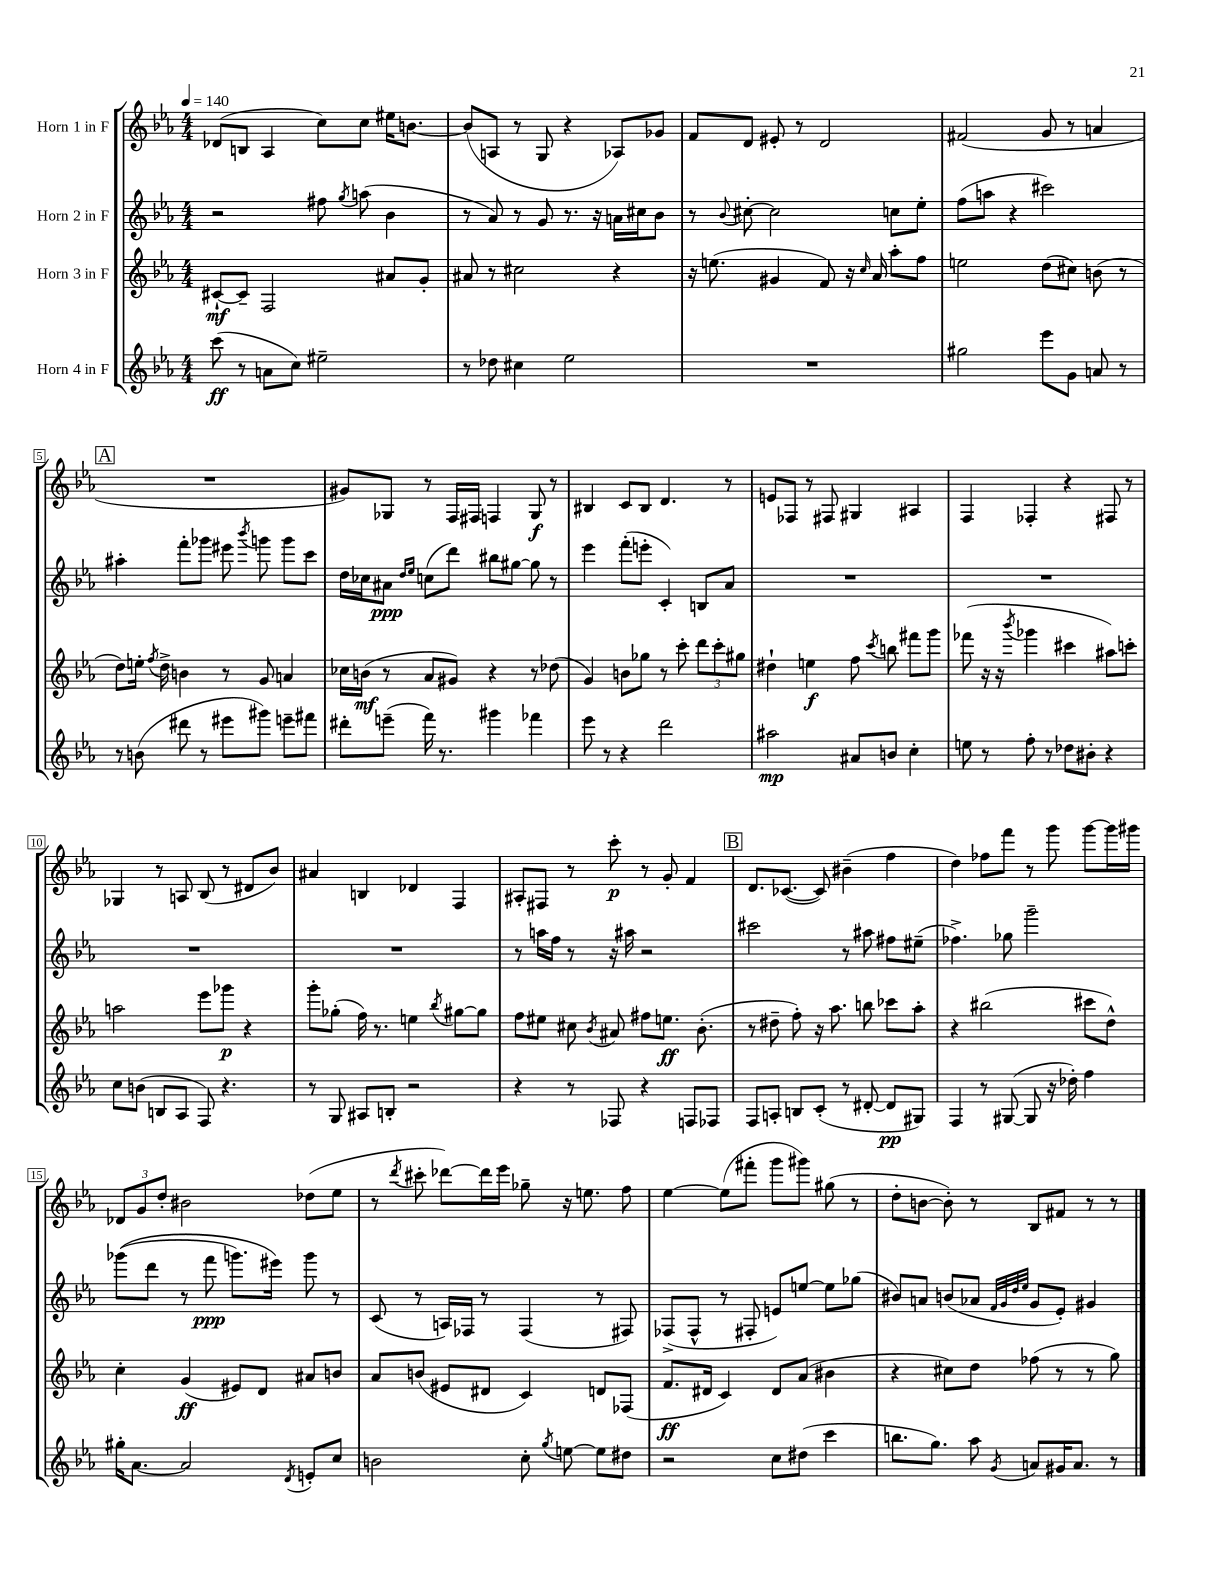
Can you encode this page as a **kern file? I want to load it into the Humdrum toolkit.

**kern	**kern	**kern	**kern
*staff4	*staff3	*staff2	*staff1
*clefG2	*clefG2	*clefG2	*clefG2
*k[b-e-a-]	*k[b-e-a-]	*k[b-e-a-]	*k[b-e-a-]
*M4/4	*M4/4	*M4/4	*M4/4
*MM140	*MM140	*MM140	*MM140
(8ccc	[8c#`	2r	(8d-
8r	8c#~]	.	8B
8a	2F	.	4A-
8cc)	.	.	.
2ee#~	.	8ff#	8cc)
.	.	8qgg	.
.	.	(8aa	8cc
.	8a#	4b-	16ee#
.	.	.	[8.b
.	8g'	.	.
=	=	=	=
8r	8a#	8r	(8b]
8dd-	8r	8a-)	8A
4cc#	2cc#	8r	8r
.	.	8g	8G
2ee-	.	8.r	4r
.	.	16r	.
.	4r	16a	8A-)
.	.	16cc#	.
.	.	8b-	8g-
=	=	=	=
1r	16r	8r	8f
.	(8.ee	.	.
.	.	8qqb-	.
.	.	[8cc#'	8d
.	4g#	2cc#]	8e#'
.	.	.	8r
.	8f)	.	2d
.	16r	.	.
.	16qqcc	.	.
.	16a-	.	.
.	8aa-'	8cc	.
.	8ff	8ee-'	.
=	=	=	=
2gg#	2ee	(8ff	(2f#
.	.	8aa	.
.	.	4r	.
8eee-	(8dd	2ccc#)	8g
8g	8cc#)	.	8r
8a	(8b	.	4a
8r	8r	.	.
=	=	=	=
8r	8dd)	4aa#'	1r
(8b	16ee'	.	.
.	8qff	.	.
.	16dd^	.	.
8ddd#	4b	8fff'	.
8r	.	8ggg-	.
8eee#	8r	8eee#	.
.	.	8qbbb-	.
8ggg#)	8g	8ggg	.
8eee~	4a	8ggg	.
8fff#	.	8ccc	.
=	=	=	=
8ddd#'	16cc-	16dd	8g#)
.	(16b	16cc-	.
(8eee~	8r	8a#	8G-
.	.	16qqdd	.
.	.	16qqee-	.
16fff)	8a-	(8cc	8r
8.r	.	.	.
.	8g#)	8ddd)	16F
.	.	.	16F#
4ggg#	4r	8bb#	4F
.	.	[8gg#	.
4fff-	8r	8gg#]	8G-
.	(8dd-	8r	8r
=	=	=	=
8eee-	4g)	4eee-	4B#
8r	.	.	.
4r	8b	(8fff'	8c
.	8gg-	8eee'	8B#
2ddd	8r	4c')	4.d
.	8ccc'	.	.
.	12ddd	8B	.
.	12ccc'	.	.
.	.	8a-	8r
.	12gg#	.	.
=	=	=	=
2aa#	4dd#`	1r	8e
.	.	.	8F-
.	4ee	.	8r
.	.	.	8F#
8a#	8ff	.	4G#
.	8qccc	.	.
8b	8bb	.	.
4cc'	8fff#	.	4A#
.	8ggg	.	.
=	=	=	=
8ee	(8fff-	1r	4F
8r	16r	.	.
.	16r	.	.
.	8qbbb-	.	.
8ff'	4ggg-	.	4F-'
8r	.	.	.
8dd-	4ccc#	.	4r
8b#'	.	.	.
4r	8aa#)	.	8F#
.	8ccc'	.	8r
=	=	=	=
8cc	2aa	1r	4G-
(8b	.	.	.
8B	.	.	8r
8A-	.	.	8A
8F)	8eee-	.	(8B-
4.r	8ggg-	.	8r
.	4r	.	8d#
.	.	.	8b-)
=	=	=	=
8r	8ggg'	1r	4a#
8G	(8gg-'	.	.
8A#	16ff)	.	4B
.	8.r	.	.
8B'	.	.	.
2r	4ee	.	4d-
.	8qbb-	.	.
.	[8gg#	.	4F
.	8gg#]	.	.
=	=	=	=
4r	8ff	8r	8A#'
.	8ee#	16aa	8F#
.	.	16ff	.
8r	8cc#	8r	8r
.	8qb-	.	.
8F-	8a#	16r	8ccc'
.	.	16aa#	.
4r	8ff#	2r	8r
.	8.ee	.	8g'
8F	.	.	4f
.	(8.b-'	.	.
8F-	.	.	.
=	=	=	=
8F	8r	2ccc#	8.d
8A'	8dd#~	.	.
.	.	.	([8.c-
8B	8ff')	.	.
(8c'	16r	.	8c-])
.	8.aa-	.	.
8r	.	8r	(4b#~
[8d#'	8bb	8aa#	.
8d#]	8ccc-	8ff#	4ff
8G#)	8aa-'	(8ee#~	.
=	=	=	=
4F	4r	4.ff-^)	4dd)
8r	(2bb#	.	8ff-
([8G#	.	8gg-	8fff
8G#]	.	2ggg~	8r
16r	.	.	8ggg
16dd-')	.	.	.
4ff	8ccc#	.	[8ggg
.	8dd^^)	.	16ggg]
.	.	.	16ggg#
=	=	=	=
16gg#'	4cc'	&((8ggg-	12d-
[8.a-	.	.	.
.	.	.	12g
.	.	8ddd	.
.	.	.	12dd'
2a-]	(4g	8r	2b#
.	.	8fff	.
.	8e#)	8.ggg)	.
.	8d	.	.
.	.	16eee#&)	.
8qd	.	.	.
8e'	8a#	8ggg	(8dd-
8cc	8b	8r	8ee-
=	=	=	=
2b	8a-	(8c	8r
.	.	.	8qddd
.	(8b	8r	8ccc#'
.	8e#	16A)	[8ddd-)
.	.	16F-	.
.	8d#	8r	16ddd-]
.	.	.	16eee-
8cc'	4c)	(4F-	8gg-~
8qgg	.	.	.
[8ee	.	.	16r
.	.	.	8.ee
8ee]	8d	8r	.
8dd#	(8F-	8F#)	8ff
=	=	=	=
2r	8.f	(8F-^	[4ee-
.	.	8F-^^	.
.	16d#	.	.
.	4c)	8r	(8ee-]
.	.	8F#'	8fff#'
8cc	8d#	8e)	8ggg
(8dd#	(8a-	[8ee	8ggg#)
4ccc	4b#	8ee]	(8gg#
.	.	(8gg-	8r
=	=	=	=
8.bb	4r	8b#)	8dd'
.	.	8a	[8b
8.gg)	.	.	.
.	8cc#)	(8b	8b'])
8aa-	8dd	8a-	8r
.	.	32qqf	.
.	.	32qqg	.
.	.	32qqdd	.
8qg	.	32qqee-	.
8a	(8ff-	8g	8B-
16g#	8r	8e-')	8f#
8.a	.	.	.
.	8r	4g#	8r
8r	8gg)	.	8r
==	==	==	==
*-	*-	*-	*-
